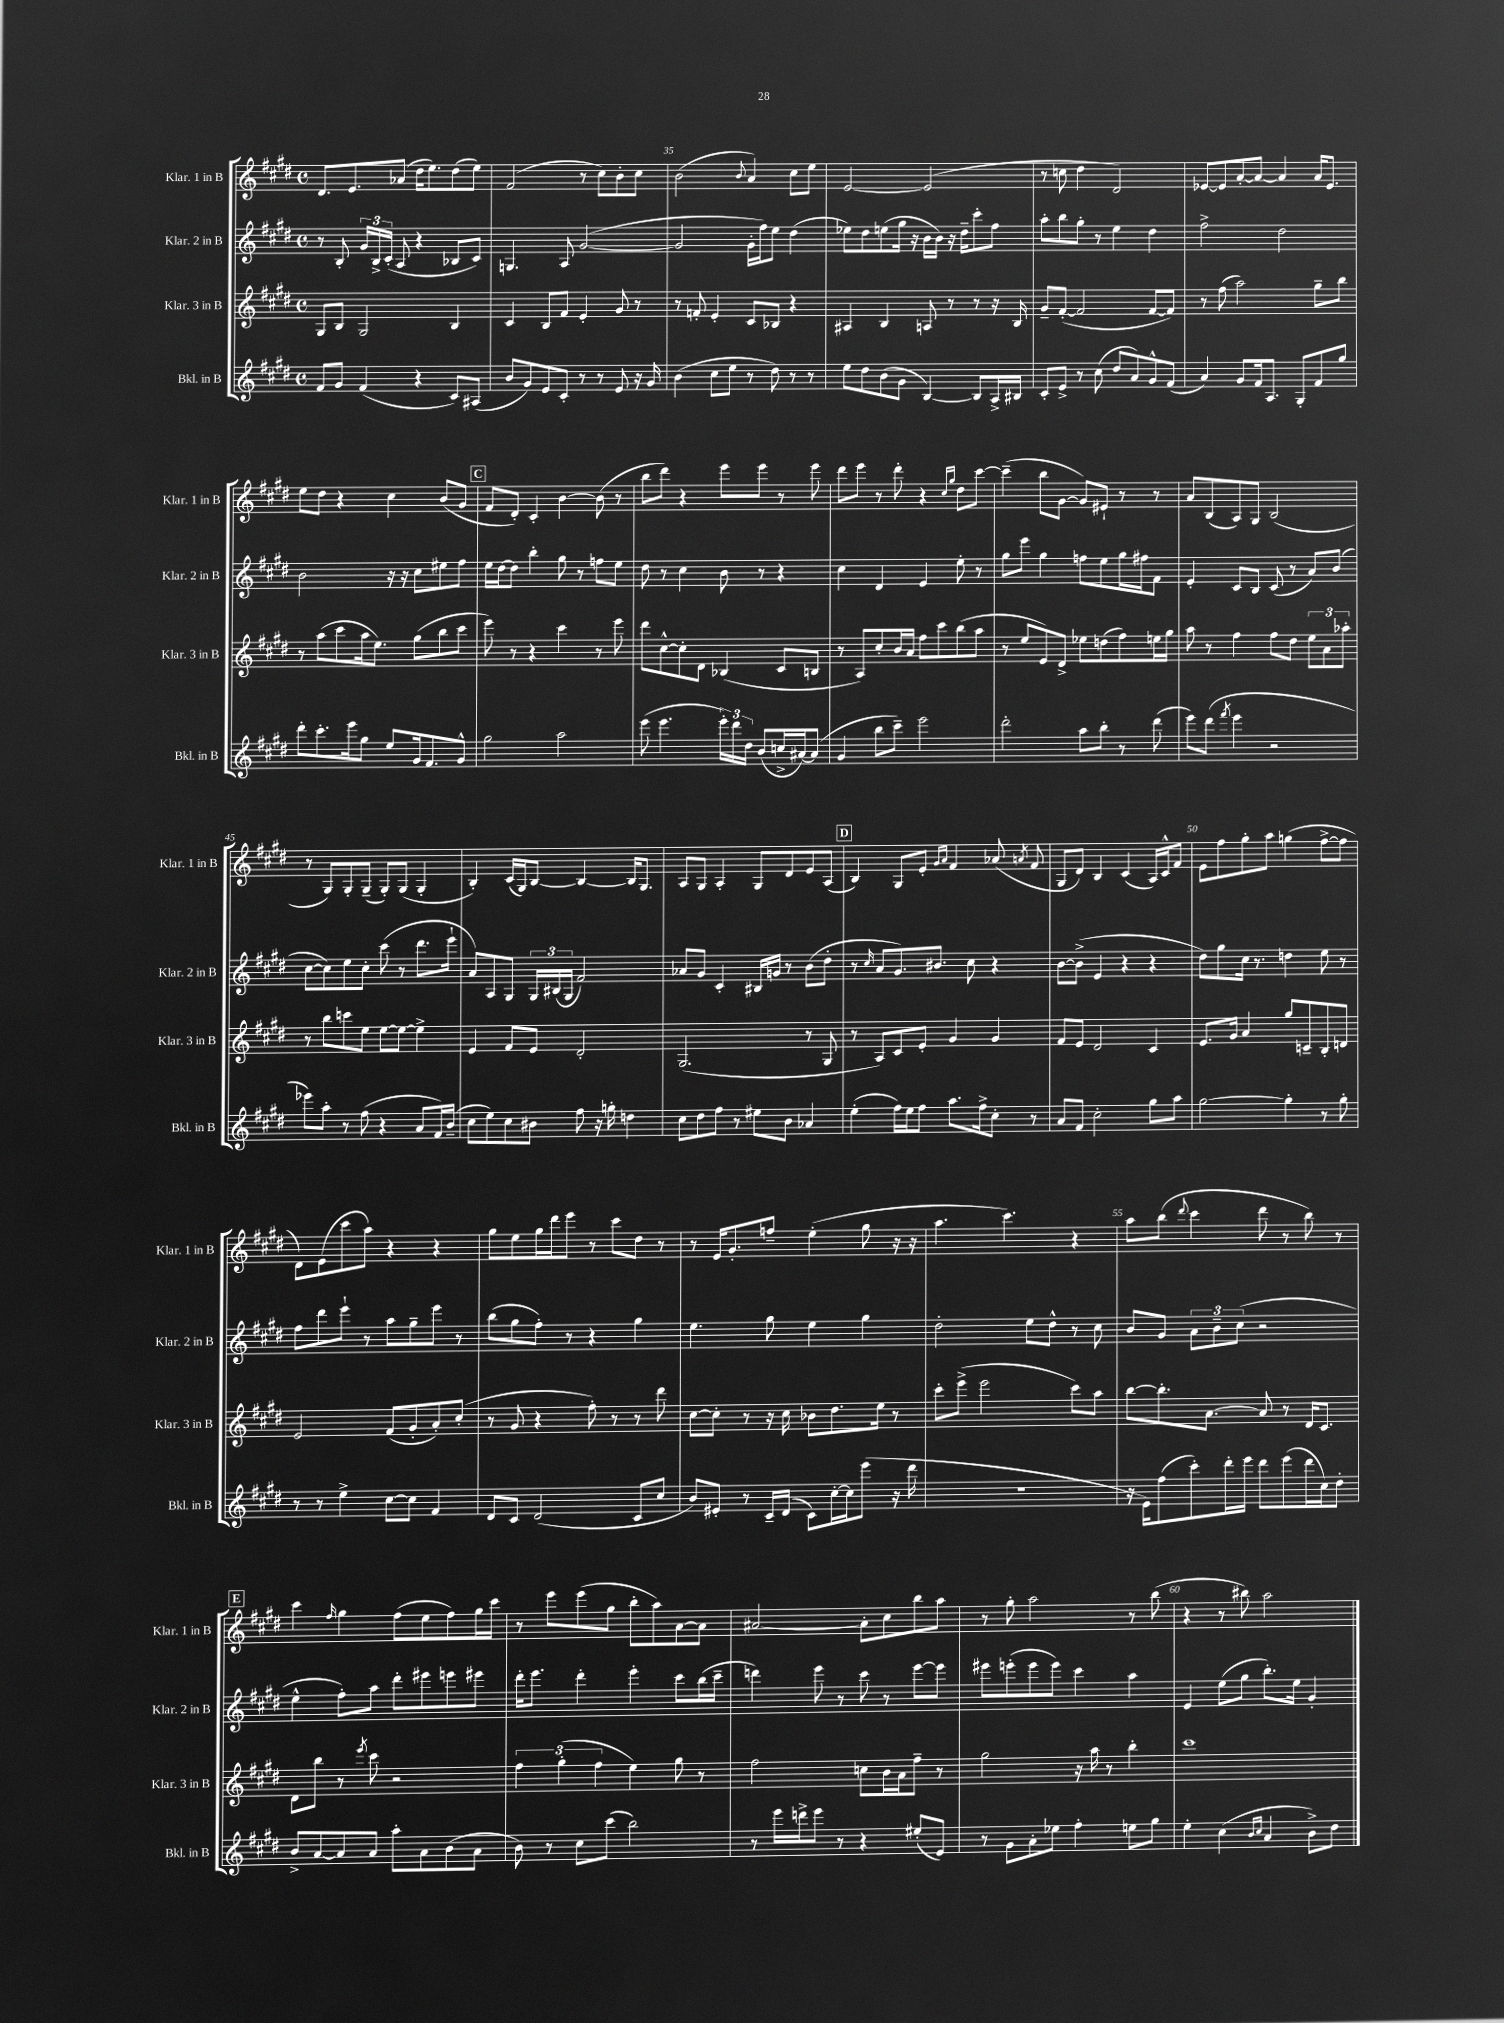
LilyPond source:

<<
\new StaffGroup <<
\new Staff = "s0" \with { instrumentName = "Klar. 1 in B" shortInstrumentName = "Klar. 1 in B" } {
    \clef treble \key e \major \defaultTimeSignature \time 4/4
    \autoBeamOff dis'8.[ e'8. aes'8]( dis''16[ e''8.) dis''8( e''8]) |
    fis'2( r8 cis''8[) b'8-. cis''8] |
    b'2( \appoggiatura { b'8 } a'4) cis''8[ e''8] |
    e'2~ e'2( |
    r8 c''8 dis''4 dis'2) |
    ees'8[~ ees'8 a'8~-. a'8]~ a'4 a'16[ ees'8.] |
    e''8[ dis''8] r4 cis''4 b'8[( gis'8] |
    \mark \markup { \box "C" } fis'8[ dis'8]-.) cis'4-. b'4~ b'8( r8 |
    b''8[ dis'''8]) r4 e'''8[ e'''8] r8 e'''8 |
    dis'''8[ e'''8] r8 dis'''8-. r4 \grace { cis''16[ gis''16] } dis''8[ cis'''8]~ |
    cis'''4--( b''8[ gis'8]~ gis'8[) eis'8]-! r8 r8 |
    a'8[ b8( a8) gis8] b2( |
    r8 gis8[) gis8-. gis8]--( gis8[-.) gis8]( gis4-. |
    b4-.) cis'16[( gis16) b8]~ b4~ b16[ gis8.] |
    a8[ gis8] a4-. gis8[ dis'8 e'8 a8]( |
    \mark \markup { \box "D" } b4) gis8[ e'8]-. \grace { gis'16[ a'16] } fis'4 aes'8( \acciaccatura { a'8 } fis'8 |
    gis8[ dis'8]) b4 cis'4( a16[) cis'16-^ fis'8] |
    e'8[ fis''8 gis''8-. a''8] g''4( fis''8[~-> fis''8] |
    dis'8[) e'8( cis'''8 a''8]) r4 r4 |
    gis''8[ e''8 gis''16 dis'''16 e'''8] r8 cis'''8[ dis''8] r8 |
    r8 e'16[ gis'8.-. f''8]-- e''4-.( gis''8 r16 r16 |
    a''4. cis'''4.) r4 |
    a''8[ b''8]( \appoggiatura { dis'''8 } cis'''4 dis'''8 r8 b''8) r8 |
    \mark \markup { \box "E" } cis'''4 \grace { fis''16 } gis''4 fis''8[( e''8 fis''8) gis''16 cis'''16] |
    r8 e'''8[ e'''8( gis''8] b''8[-. a''8) a'8~ a'8] |
    ais'2~ ais'8[-. cis''8 b''8 a''8] |
    r8 gis''8-. a''2 r8 b''8( |
    r4 r8 bis''8) a''2 \bar "|." |
}
\new Staff = "s1" \with { instrumentName = "Klar. 2 in B" shortInstrumentName = "Klar. 2 in B" } {
    \clef treble \key e \major \defaultTimeSignature \time 4/4
    \autoBeamOff r8 b8-. \tuplet 3/2 { gis'16[ b16-> cis'16]-.( } a8 r4 bes8[ cis'8]) |
    g4. a8 gis'2~( |
    gis'2 gis'16[-. fis''16) e''8] dis''4( |
    ees''8[) dis''8 e''8( gis''16] r16 b'16[ b'16]) r16 dis''16[-- cis'''8-. fis''8] |
    a''8[-. b''8 gis''8]-. r8 e''4 dis''4 |
    fis''2-> dis''2 |
    b'2 r16 r16 cis''8[ eis''8 fis''8] |
    \mark \markup { \box "C" } e''16[ dis''16~ dis''8] b''4-. gis''8 r8 f''8[ e''8] |
    dis''8 r8 cis''4 b'8 r8 r4 |
    cis''4 dis'4 e'4 e''8-. r8 |
    gis''8[ e'''8] gis''4 f''8[ e''8 gis''16 fis''16 fis'8] |
    e'4-. cis'8[ b8] cis'8( r8 a'8[) b'8]( |
    cis''8[~ cis''8) e''8 cis''8]-. cis'''8( r8 dis'''8.[ e'''16]-! |
    a'8[) a8 gis8] \tuplet 3/2 { gis16[ bis16( gis16] } fis'2) |
    aes'8[ gis'8] cis'4-. bis16[ g'16] r8 b'8[( dis''8]-. |
    \mark \markup { \box "D" } r8 \grace { cis''16 } a'8[ gis'8.) bis'8.] cis''8 r4 |
    b'8[~ b'8]->( e'4 r4 r4 |
    dis''8[) gis''8 cis''16] r8. d''4 e''8 r8 |
    fis''8[ dis'''8 e'''8]-! r8 a''8[ gis''8-- e'''8] r8 |
    b''8[( gis''8 fis''8]-.) r8 r4 gis''4 |
    e''4. gis''8 e''4 gis''4 |
    dis''2-. e''8[ dis''8]-^ r8 cis''8 |
    b'8[ gis'8] \tuplet 3/2 { a'8[ b'8-- cis''8]( } r2 |
    \mark \markup { \box "E" } e''4-^ fis''8[-.) a''8] dis'''8[-. eis'''8 e'''8 eis'''8] |
    dis'''16[-. e'''8.] dis'''4-. e'''4-. cis'''8[ b''16( cis'''16]-- |
    d'''4) e'''8 r8 cis'''8 r8 e'''8[~ e'''8] |
    eis'''8[ e'''8-.( e'''8 e'''8]) cis'''4 a''4 |
    e'4 e''8[( gis''8] b''8.[-.) e''16] gis'4-. \bar "|." |
}
\new Staff = "s2" \with { instrumentName = "Klar. 3 in B" shortInstrumentName = "Klar. 3 in B" } {
    \clef treble \key e \major \defaultTimeSignature \time 4/4
    \autoBeamOff gis8[ b8] gis2 b4 |
    cis'4 b8[ fis'8] e'4-. gis'8 r8 |
    r8 f'8-. e'4-. cis'8[ bes8] r4 |
    ais4 b4 a8 r8 r8 r16 b16 |
    gis'8[-- fis'8]~-.( fis'2 fis'8[~ fis'8]) |
    r8 fis''8( a''2) gis''8[-- b''8] |
    r8 a''8[( cis'''8 a''16 e''8.]) gis''8[( b''8 cis'''8] |
    \mark \markup { \box "C" } e'''8) r8 r4 cis'''4 r8 e'''8 |
    dis'''8[ cis''8~-^ cis''8-. dis'8] bes4( cis'8[ b8] |
    r8 a8[) cis''8-. b'16 a'16] fis''8[ cis'''8 b''8( a''8] |
    r8 e''8[ e'8) dis'8]-> ees''8[ d''8( fis''8) e''16 gis''16] |
    a''8 r8 fis''4 fis''8[ dis''8] \tuplet 3/2 { e''8[ a'8 aes''8]-. } |
    r8 b''8[ c'''8 e''8] e''8[~ e''8]~ e''4-> |
    e'4 fis'8[ e'8] dis'2-. |
    gis2.( r8 gis8 |
    \mark \markup { \box "D" } r8 a8[) cis'8 e'8]-. gis'4 gis'4 |
    fis'8[ e'8] dis'2 cis'4 |
    e'8.[ gis'16] a'4 gis''8[ c'8-- b8-. d'8] |
    e'2 fis'8[( gis'8-. a'8-.) cis''8]-.( |
    r8 gis'8 r4 fis''8-.) r8 r8 dis'''8 |
    cis''8[~ cis''8]-. r8 r16 cis''16 bes'8[ dis''8. e''16] r8 |
    cis'''8[-. e'''8]->( e'''2 cis'''8[) a''8] |
    b''8[~ b''8.-. a'8.]~ a'8 r8 dis'16[ cis'8.] |
    \mark \markup { \box "E" } dis'8[ b''8] r8 \acciaccatura { e'''8 } cis'''8 r2 |
    \tuplet 3/2 { fis''4 gis''4-.( fis''4 } e''4) gis''8 r8 |
    fis''2 c''8[ b'16 a'16 fis''8]-- r8 |
    gis''2 r16 a''16 r8 b''4-. |
    cis'''1 \bar "|." |
}
\new Staff = "s3" \with { instrumentName = "Bkl. in B" shortInstrumentName = "Bkl. in B" } {
    \clef treble \key e \major \defaultTimeSignature \time 4/4
    \autoBeamOff fis'8[ gis'8] fis'4( r4 cis'8[) ais8]( |
    b'8[ gis'8) e'8 cis'8]-. r8 r8 e'8 r16 gis'16 |
    b'4( cis''8[ e''8] r8 dis''8) r8 r8 |
    e''8[ dis''8 b'8( gis'8] b4~) b8[ a16-> bis16] |
    cis'8[-. e'8]-> r8 cis''8( dis''8[ a'8) gis'8-^ fis'8]( |
    a'4) gis'8[ fis'16 a8.] gis8[-. fis'8 gis''8] |
    dis'''8[-. cis'''8.-. e'''16 gis''8] e''8[ gis'16 fis'8. gis'8]-^ |
    \mark \markup { \box "C" } gis''2 a''2 |
    e'''8( e'''4. \tuplet 3/2 { e'''16[-.) dis'''16 dis''16] } b'8[( c''16-> ais'16~) ais'8]( |
    gis'4 b''8[ cis'''8]--) e'''2 |
    dis'''2-. a''8[ b''8]-. r8 dis'''8( |
    e'''8[) dis'''8]( \acciaccatura { fis'''8 } e'''4 r2 |
    ees'''8[) a''8]-. r8 fis''8( r4 a'8[ fis'16) b'16]--( |
    cis''8[ e''8) cis''8 bis'8] fis''8 r16 g''16-. d''4 |
    cis''8[ dis''8 fis''8] r8 eis''8[ b'8] aes'4 |
    \mark \markup { \box "D" } e''4-.( fis''16[) e''16 fis''8] a''8.[ fis''16-> cis''8]-. r8 |
    a'8[ fis'8] cis''2-. gis''8[ a''8] |
    gis''2~ gis''4-. r8 gis''8-. |
    r8 r8 e''4-> cis''8[~ cis''8] fis'4 |
    dis'8[ cis'8] dis'2( cis'8[ cis''8] |
    b'8[) eis'8]-. r8 cis'16[-- dis'16]( cis'8[) cis''16~-. cis''16 e'''8]( r16 dis'''16 |
    R1 |
    r16 e'16[) fis''8( cis'''8-.) dis'''16-. e'''16] dis'''8[ e'''8( dis'''16 cis''16) dis''8]-. |
    \mark \markup { \box "E" } b'8[-> a'8~ a'8 a'8] a''8[-. a'8 b'8( a'8] |
    b'8) r8 cis''8[ cis'''8]( b''2) |
    r8 e'''16[ d'''16-> e'''8] r8 r4 eis''8[-.( e'8]) |
    r8 gis'8[ a'8-. ees''8] fis''4-. e''8[ gis''8] |
    e''4-. cis''4( \grace { b'16[ cis''16] } a'4 b'8[->) dis''8] \bar "|." |
}
>>
>>
\layout { \context { \Score currentBarNumber = #33 \override BarNumber.break-visibility = ##(#f #t #t) barNumberVisibility = #(every-nth-bar-number-visible 5) } }
